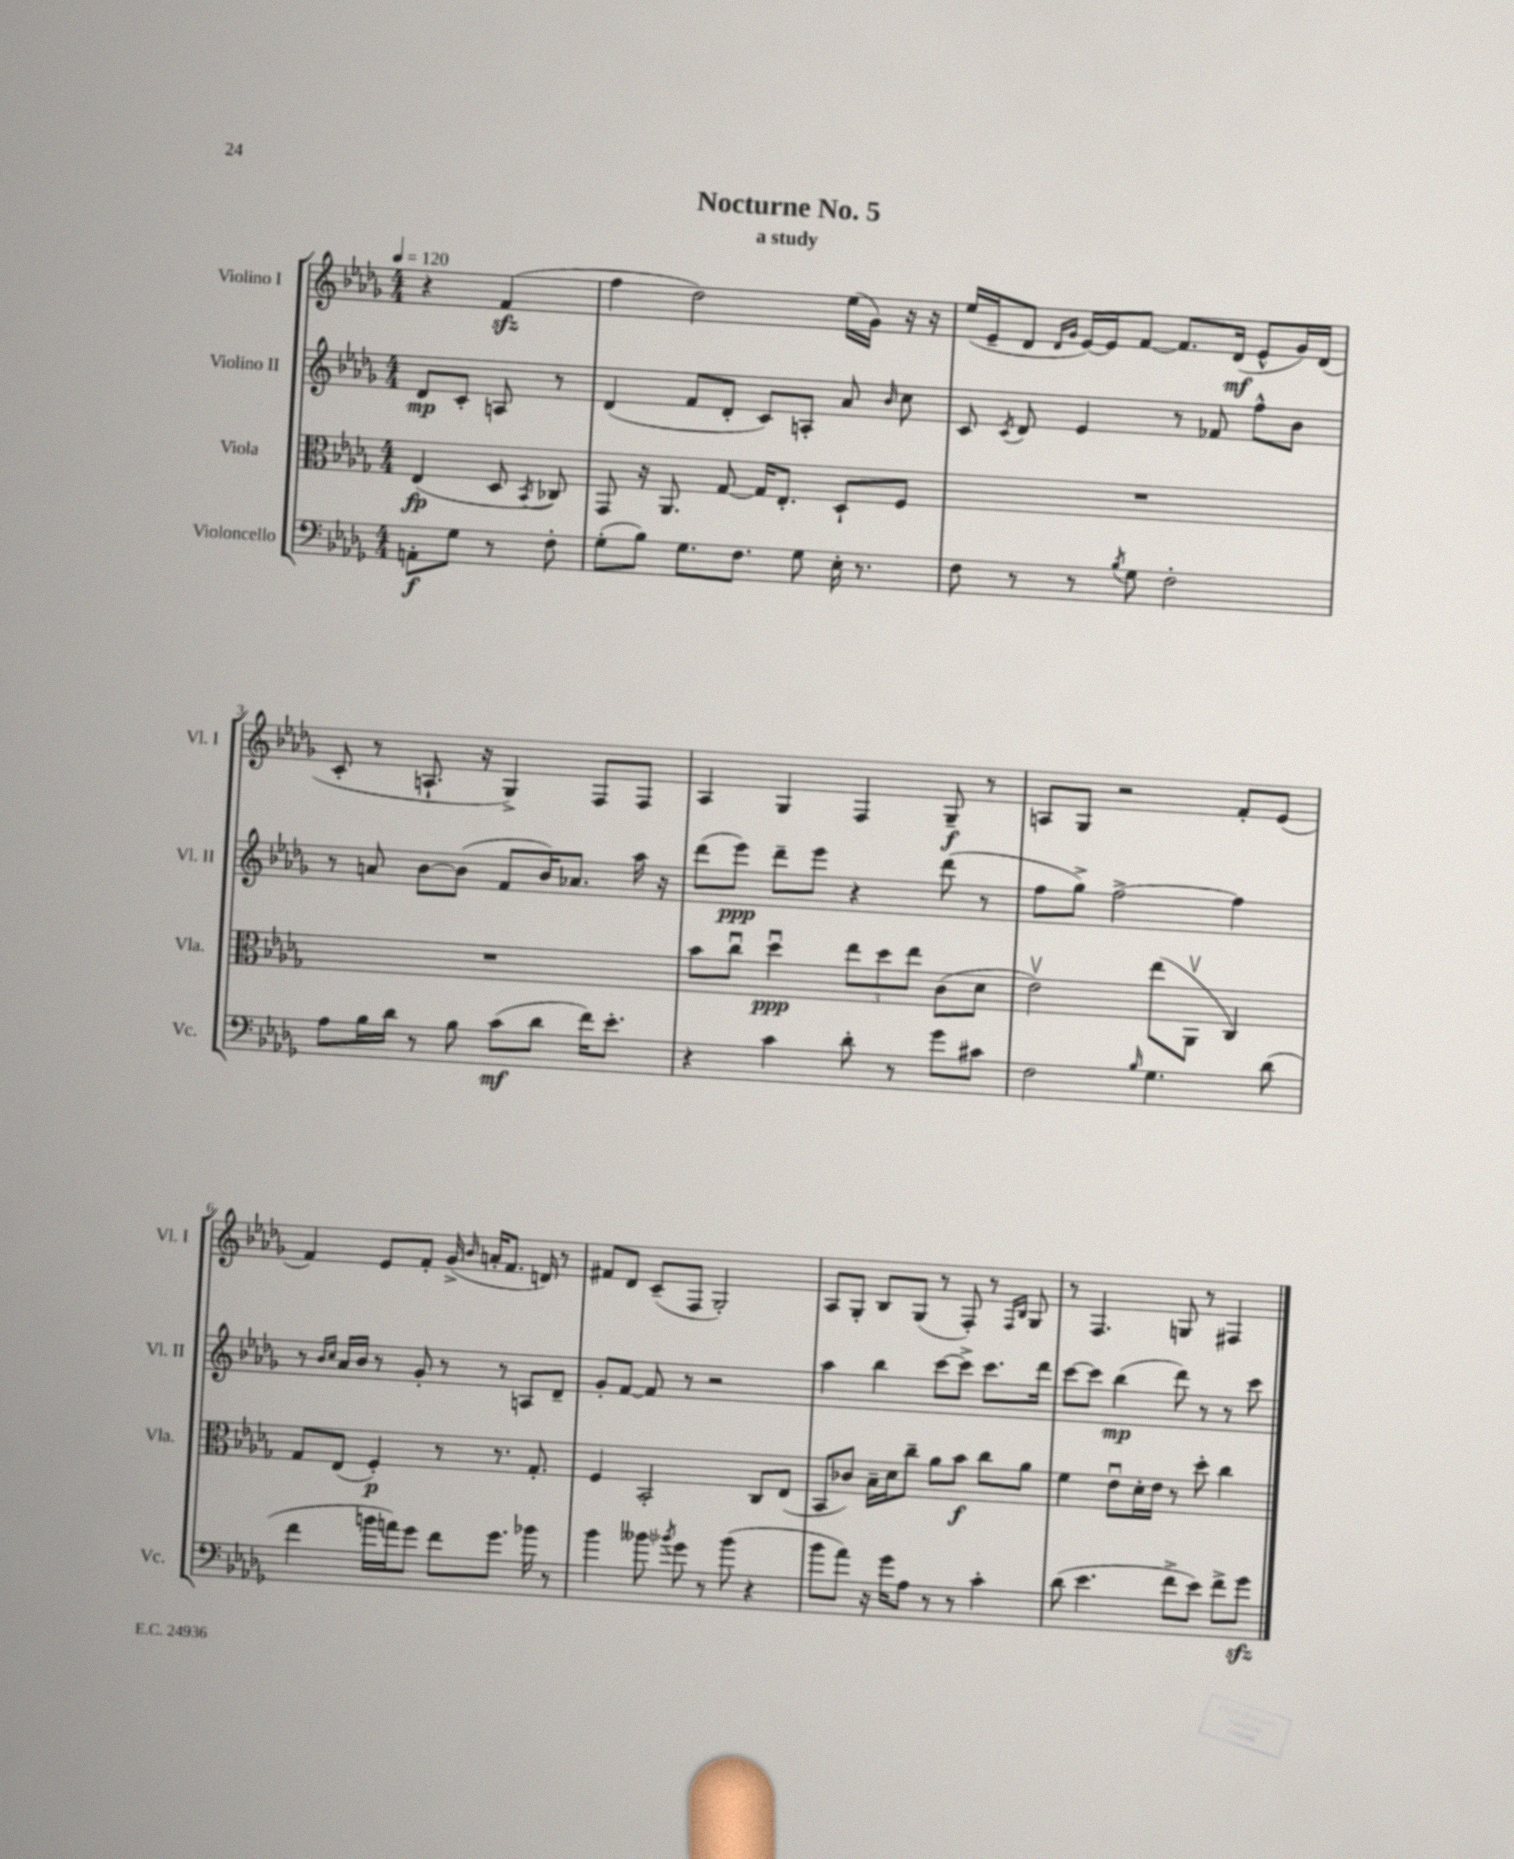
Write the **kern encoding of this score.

**kern	**kern	**kern	**kern
*staff4	*staff3	*staff2	*staff1
*clefF4	*clefC3	*clefG2	*clefG2
*k[b-e-a-d-g-]	*k[b-e-a-d-g-]	*k[b-e-a-d-g-]	*k[b-e-a-d-g-]
*M4/4	*M4/4	*M4/4	*M4/4
*MM120	*MM120	*MM120	*MM120
8AA'	(4E-	8d-	4r
8G-	.	8c'	.
8r	8D-	8A	(4f
.	8qBB-	.	.
8F'	8C-)	8r	.
=	=	=	=
(8G-'	8GG-	(4d-	4ff
8B-)	16r	.	.
.	8.AA-	.	.
8.G-	.	8f	2dd-)
.	[8G-	8d-'	.
8.F	.	.	.
.	16G-]	8c)	.
.	8.E-'	.	.
8G-	.	8A'	.
16E-'	8D-`	8a-	(16ee-
8.r	.	.	16g-)
.	.	16qqb-	.
.	8F	8cc	16r
.	.	.	16r
=	=	=	=
8F	1r	8c	(16ee-
.	.	.	16e-~
.	.	8qc	.
8r	.	8d-	8d-
.	.	.	16qqd-
.	.	.	16qqg-
8r	.	4e-	[16e-)
.	.	.	16e-]
8qB-	.	.	.
8G-	.	.	[8f
2F'	.	8r	8.f]
.	.	8f-	.
.	.	.	(16d-
.	.	8ff^^	8e-^^
.	.	8b-	16g-)
.	.	.	(16d-
=	=	=	=
8A-	1r	8r	8c'
16B-	.	8a	8r
16d-	.	.	.
8r	.	[8b-	8.A`
8B-	.	(8b-]	.
.	.	.	16r
(8c	.	8f	4G-^)
8d-	.	16b-)	.
.	.	8.a-	.
16f)	.	.	8F
8.e-'	.	.	.
.	.	16aa-	8F
.	.	16r	.
=	=	=	=
4r	8b-	(8ddd-	4A-
.	8ccu	8eee-)	.
4c	4dd-u	8ddd-~	4G-
.	.	8eee-	.
8d-'	12ee-	4r	4F
.	12dd-	.	.
8r	.	.	.
.	12ee-	.	.
8g-	(8c	(8ddd-	8G-~
8c#	8d-	8r	8r
=	=	=	=
2F	2e-v)	8ff	8A
.	.	8gg-^)	8G-
.	.	[2ff^	2r
16qqB-	.	.	.
4.G-	(8ee-	.	.
.	8AA-v	.	.
.	4C)	4ff]	8f'
(8d-	.	.	(8e-
=	=	=	=
4f	8G-	8r	4f)
.	.	16qqb-	.
.	.	16qqcc	.
.	(8E-	16a-	.
.	.	16b-	.
16b	4F')	8r	8e-
16a)	.	.	.
8g-	.	8g-'	8f'
8f	8r	8r	(16g-^
.	.	.	16qqb-
.	.	.	16a'
8.g-	8.r	8r	8.f
.	.	8A	.
16b-	8.G-'	.	16d)
8r	.	8d-~	8r
=	=	=	=
4b-	4F	8g-'	8f#
.	.	[8f	8d-
8b--	2BB-'	8f]	(8c~
8qb-	.	.	.
8g-	.	8r	8F
8r	.	2r	2G-')
(8b-	.	.	.
4r	8C	.	.
.	(8E-	.	.
=	=	=	=
8b-	8BB-	4aa-	8A-
8a-)	8c-)	.	8G-'
16r	16B-~	4bb-	8B-
16g-	16d-	.	.
8A-	8cc~	.	(8G-
8r	8a-	[8ccc	8r
8r	8b-	8ccc^]	8F')
4c'	8cc	8.ccc	8r
.	.	.	16qqF
.	.	.	16qqB-
.	8a-	.	8G-
.	.	16ddd-	.
=	=	=	=
(8d-	4f	[8ccc	8r
4.e-	.	8ccc]	4.F
.	8e-u	(4bb-	.
.	16d-'	.	.
.	16e-	.	.
8f^	8r	8ddd-)	8G
8e-)	8dd-'	8r	8r
8f^	4cc	8r	4F#
8g-	.	8ccc	.
==	==	==	==
*-	*-	*-	*-
